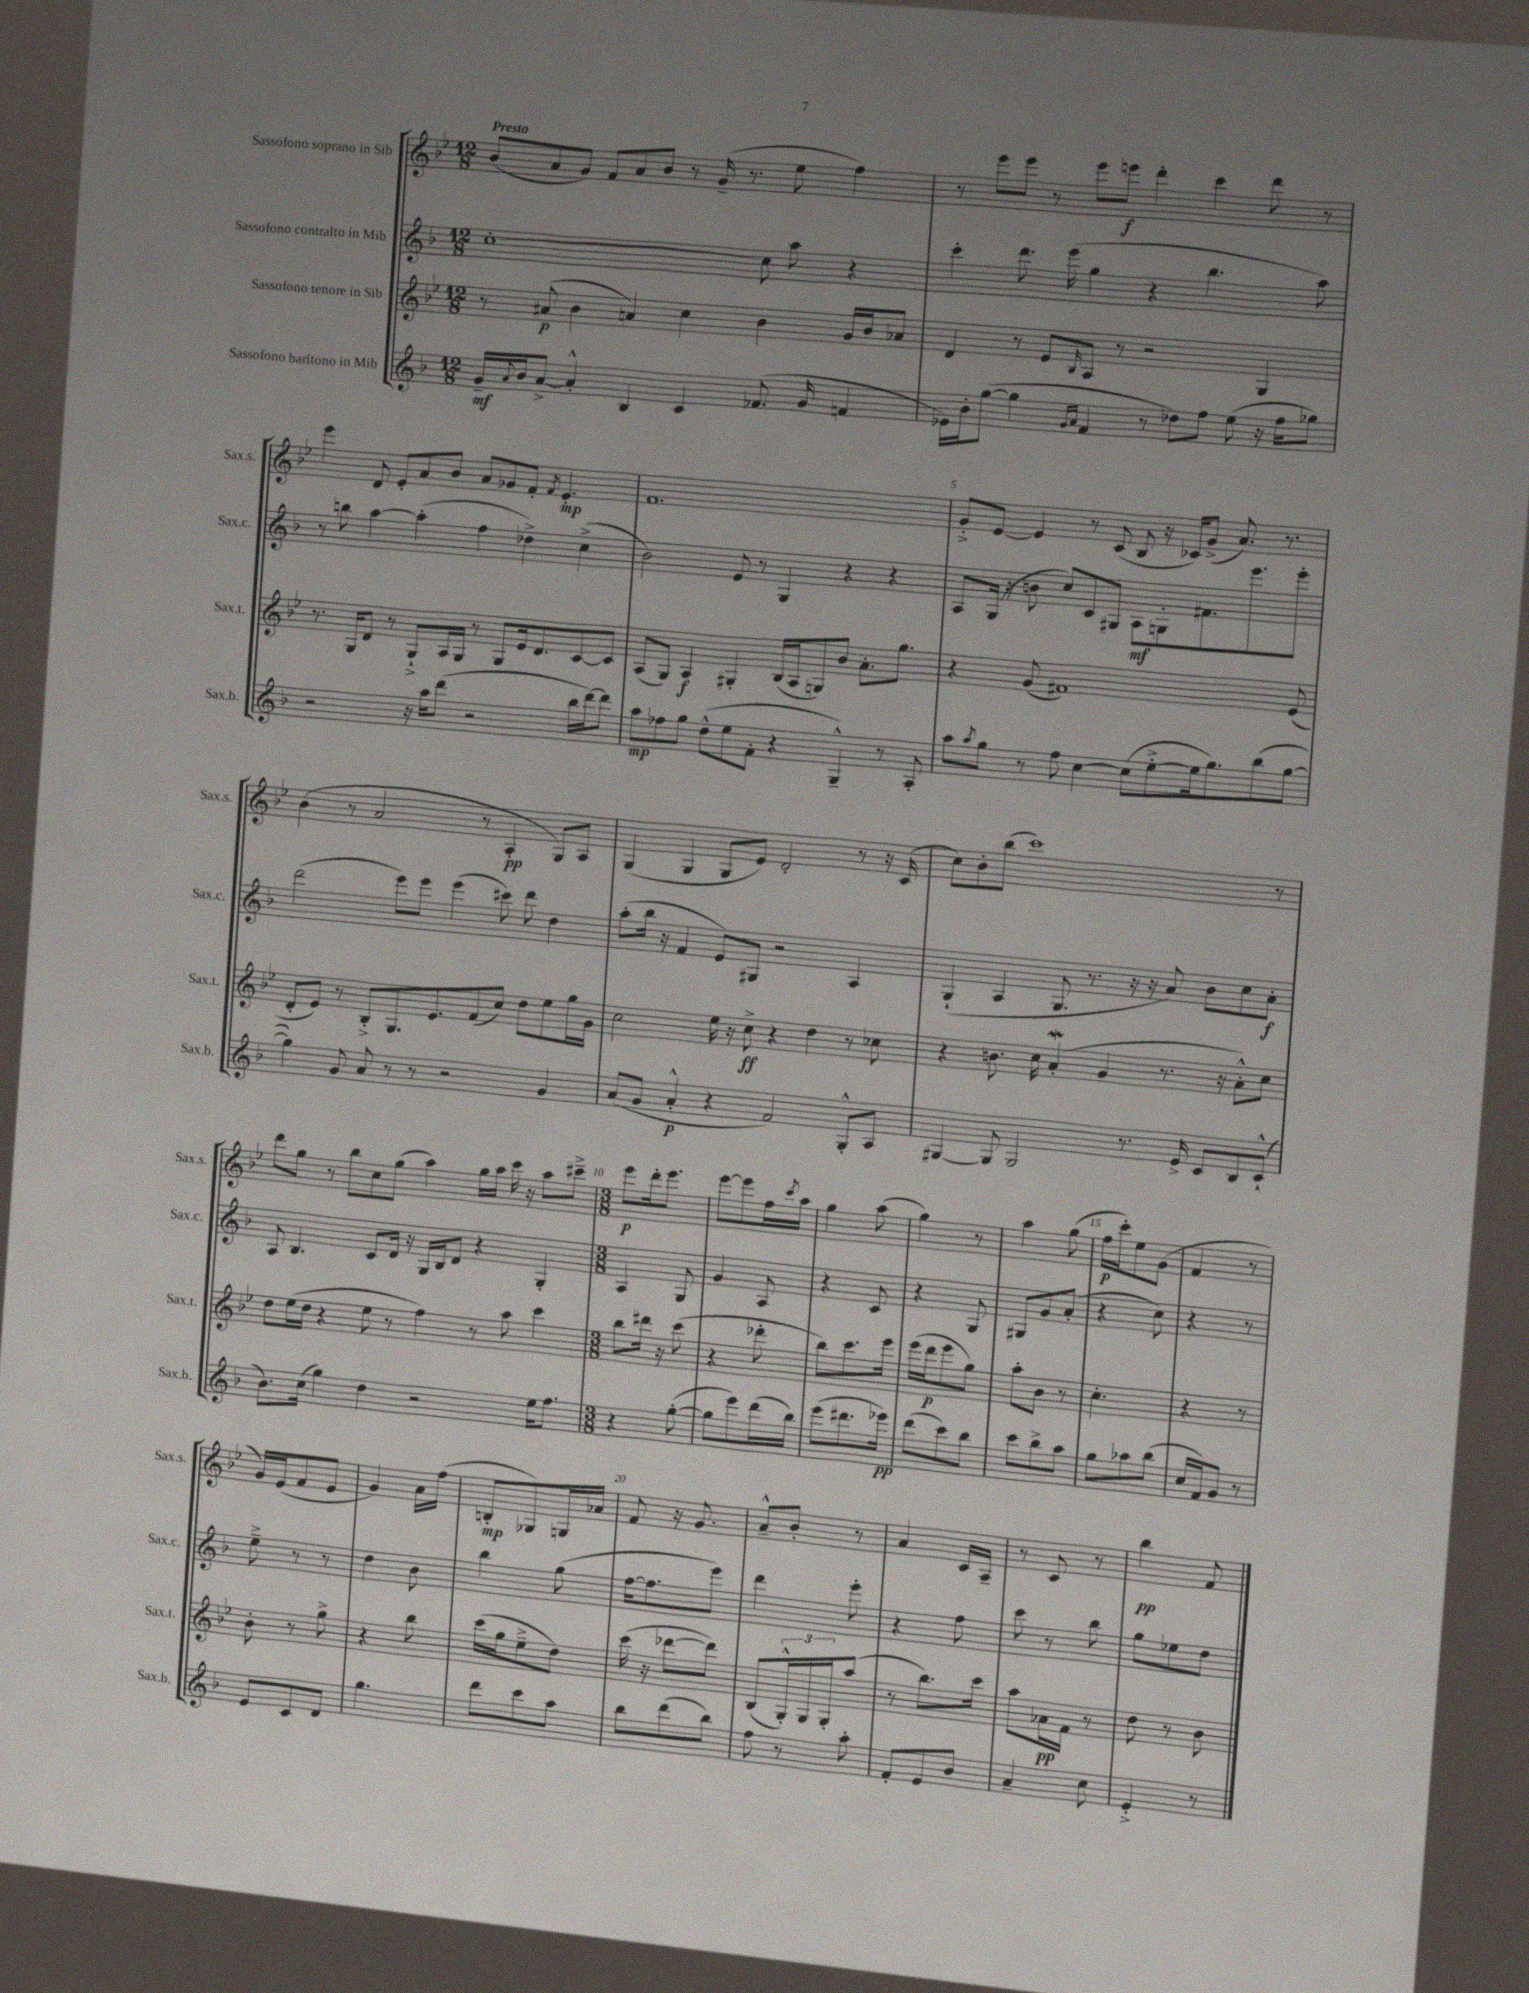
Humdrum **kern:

**kern	**kern	**kern	**kern
*staff4	*staff3	*staff2	*staff1
*clefG2	*clefG2	*clefG2	*clefG2
*k[b-]	*k[b-e-]	*k[b-]	*k[b-e-]
*M12/8	*M12/8	*M12/8	*M12/8
16g~	8r	[1cc'	(8b-
8qqa	.	.	.
16b-	.	.	.
[8a^	(8a#	.	8a
4a'^^]	4b-	.	8g)
.	.	.	8f
4B-	4a)	.	8a
.	.	.	8b-
4c	4cc	.	8r
.	.	.	(16g~
.	.	.	8.r
(8.f-	4b-	8cc]	.
.	.	8aa	8ee-
16g	.	.	.
4f	16g	4r	4ff)
.	16b-	.	.
.	8a-	.	.
=	=	=	=
16e-)	4d	4ccc'	8r
16b-'	.	.	.
([8gg	.	.	8eee-
4gg]	8r	8.ddd	8eee-
.	8e-	.	8r
.	.	(16eee	.
16qqg	.	.	.
16qqa	16qqB-	.	.
4f	8A	4gg	8eee-
.	8r	.	8eee
8r	2r	4r	4ddd'
8dd-)	.	.	.
8ff	.	4.bb-	4ccc
(8ee	.	.	.
16r	4G	.	8ddd
16ff	.	.	.
8gg-)	.	8aa)	8r
=	=	=	=
2r	8.r	8r	4eee-
.	.	8bb	.
.	16G	.	.
.	8d	[4aa	8d
.	8r	.	8e-'
16r	8G`^	(4aa']	8a
16aa	.	.	.
(8ddd	16A	.	8b-
.	16G	.	.
2r	8r	4ff	8a
.	8G	.	8g-
.	16e-	4dd-^)	8f'
.	8.d	.	.
.	.	.	8qf
.	.	.	4.e-'
16bb-	[8c	(4cc^	.
[16ddd)	.	.	.
8ddd]	8c]	.	.
=	=	=	=
8aa	(8A	2b-)	1.f
8ff-	8G)	.	.
8gg	4A	.	.
(8dd^^	.	.	.
8ee	4G#'	8e	.
8f'	.	8r	.
4r	(16B-	4G	.
.	16A	.	.
.	8G)	.	.
4G~^^)	8b-	4r	.
.	8.a'	.	.
8r	.	4r	.
.	8.gg	.	.
8A'	.	.	.
=	=	=	=
8aa	4r	8A	8g'^
8qaa	.	.	.
8gg	.	(16G	[8e-
.	.	16r	.
8r	(8g	8b	4e-]
8ff	1f#)	8cc)	.
[4cc	.	8c	8r
.	.	8G#	(8c
(8cc]	.	8A	8B-
[8ee'^	.	8G'	16r
.	.	.	16c-)
16ee]	.	8.f#	(8g^
8.gg)	.	.	.
.	.	.	8.a)
.	.	8.eee	.
(8bb-	.	.	.
.	.	.	8.r
[8gg	(8e-	8eee'	.
=	=	=	=
4gg])	8d'	(2ddd	(4b-
.	8e-)	.	.
8g	8r	.	8r
8a	8B-'^	.	2a
8r	8.G	8eee)	.
8r	.	8eee	.
.	8.e-	.	.
2r	.	(4eee	.
.	(8f	.	8r
.	8cc)	8ccc#)	4A'
.	8dd	8ddd	.
4g	8ee-	4dd	8G)
.	16gg	.	8A
.	16g	.	.
=	=	=	=
(8a	2cc	(8aa'	(4G
8g	.	16bb-	.
.	.	16r	.
4a'^^	.	4f	4G
4r	16ee-	8e)	8G
.	16r	.	.
.	8cc^	8G#	8e-)
2f)	4r	2r	2d'
.	4dd	.	.
8G'^^	8r	4A	8r
8A	8cc-	.	16r
.	.	.	(16c
=	=	=	=
[4G#	4r	(4G`	8cc)
.	.	.	8b-'
8G#]	8.b	4A	(8bb-
2G#	.	.	1ccc)
.	16cc	.	.
.	(4a'	8.G	.
.	.	8.r	.
.	4g	.	.
8.r	.	16r	.
.	.	16r	.
.	8.r	8a)	.
16e^	.	.	.
8c	.	8b-	.
.	16r	.	.
8B-	8a'^^)	8cc	.
(8c`^^	8cc	8a'	8r
=	=	=	=
8.b-)	8dd	8A	8ddd
.	(16ee-	4.B-	8gg
(16cc	16dd	.	.
4gg)	4r	.	8r
.	.	.	8bb-
4dd	8ee-	8c	8cc
.	8r	16d	(8gg
.	.	16r	.
2r	4ff)	16G	4aa)
.	.	16B-	.
.	.	8d	.
.	8r	4r	16gg
.	.	.	16aa
.	8aa	.	16ccc
.	.	.	16r
16ee	4ccc	4G'	8aa
8.ff	.	.	.
.	.	.	8ccc#~^
=	=	=	=
*M3/8	*M3/8	*M3/8	*M3/8
4r	8bb-	4A	8eee-
.	16ddd#	.	16ddd'
.	16r	.	8.eee-
([8gg'	(8ccc	8G	.
=	=	=	=
8gg]	4r	4g	[8eee-
8eee)	.	.	8eee-]
(16ddd	8ddd-'	8A	16ff
.	.	.	8qccc
16bb-)	.	.	16aa
=	=	=	=
(8eee	8bb-)	4r	4gg
8.ddd#	8.ccc	.	.
.	.	8c	(8aa
16eee-)	16eee-	.	.
=	=	=	=
(8ddd	(16eee-	4r	4gg)
.	16ddd	.	.
8ccc)	8eee-	.	.
8bb-	8gg)	8G	8r
=	=	=	=
8ccc	8aa'	8G#	4aa
8bb-^	8b-	8g	.
8aa	8r	(8a'	(8gg
=	=	=	=
8gg	4.cc'	4r	16ff
.	.	.	16ccc')
8aa-	.	.	8ee-
(8bb-	.	8cc)	(8g
=	=	=	=
16cc	4r	4r	4f
16f)	.	.	.
8g	.	.	.
8r	8r	8r	8r
=	=	=	=
8e	8b-'	8ee~^	16g)
.	.	.	(16e-
8c	8r	8r	8f
8d	8gg^	8r	8e-
=	=	=	=
4.gg	4r	4dd	4g)
.	8bb-	8b-	16a
.	.	.	(16ff
=	=	=	=
8ddd	(16ccc	4bb-	8B'
.	16gg	.	.
8ccc	8ee-~^	.	8G-)
8aa	8dd)	(8gg	16G
.	.	.	16a-
=	=	=	=
8bb-	(16ccc	[16ff	8f
.	16r	8.ff]	.
(8ddd	[8ddd-	.	16r
.	.	.	8.g
8bb-)	8ddd-])	8eee)	.
=	=	=	=
8ff	(8B-	4ddd	8a~^^
8r	24G'^^)	.	8b-'
.	24G	.	.
.	24G'	.	.
8aa'	(8aa	8eee'	8r
=	=	=	=
8f'	8r	4r	4a
8e	8.bb-)	.	.
8b-	.	8ff	16c
.	16ccc	.	16A~
=	=	=	=
4a~	8aa	8ccc	8r
.	16a-	8r	8c
.	16f	.	.
8cc	8r	8bb-	8r
=	=	=	=
4e'^	8dd	8gg	4bb-
.	8r	8ee-	.
8r	8b-	8dd	8f
==	==	==	==
*-	*-	*-	*-
